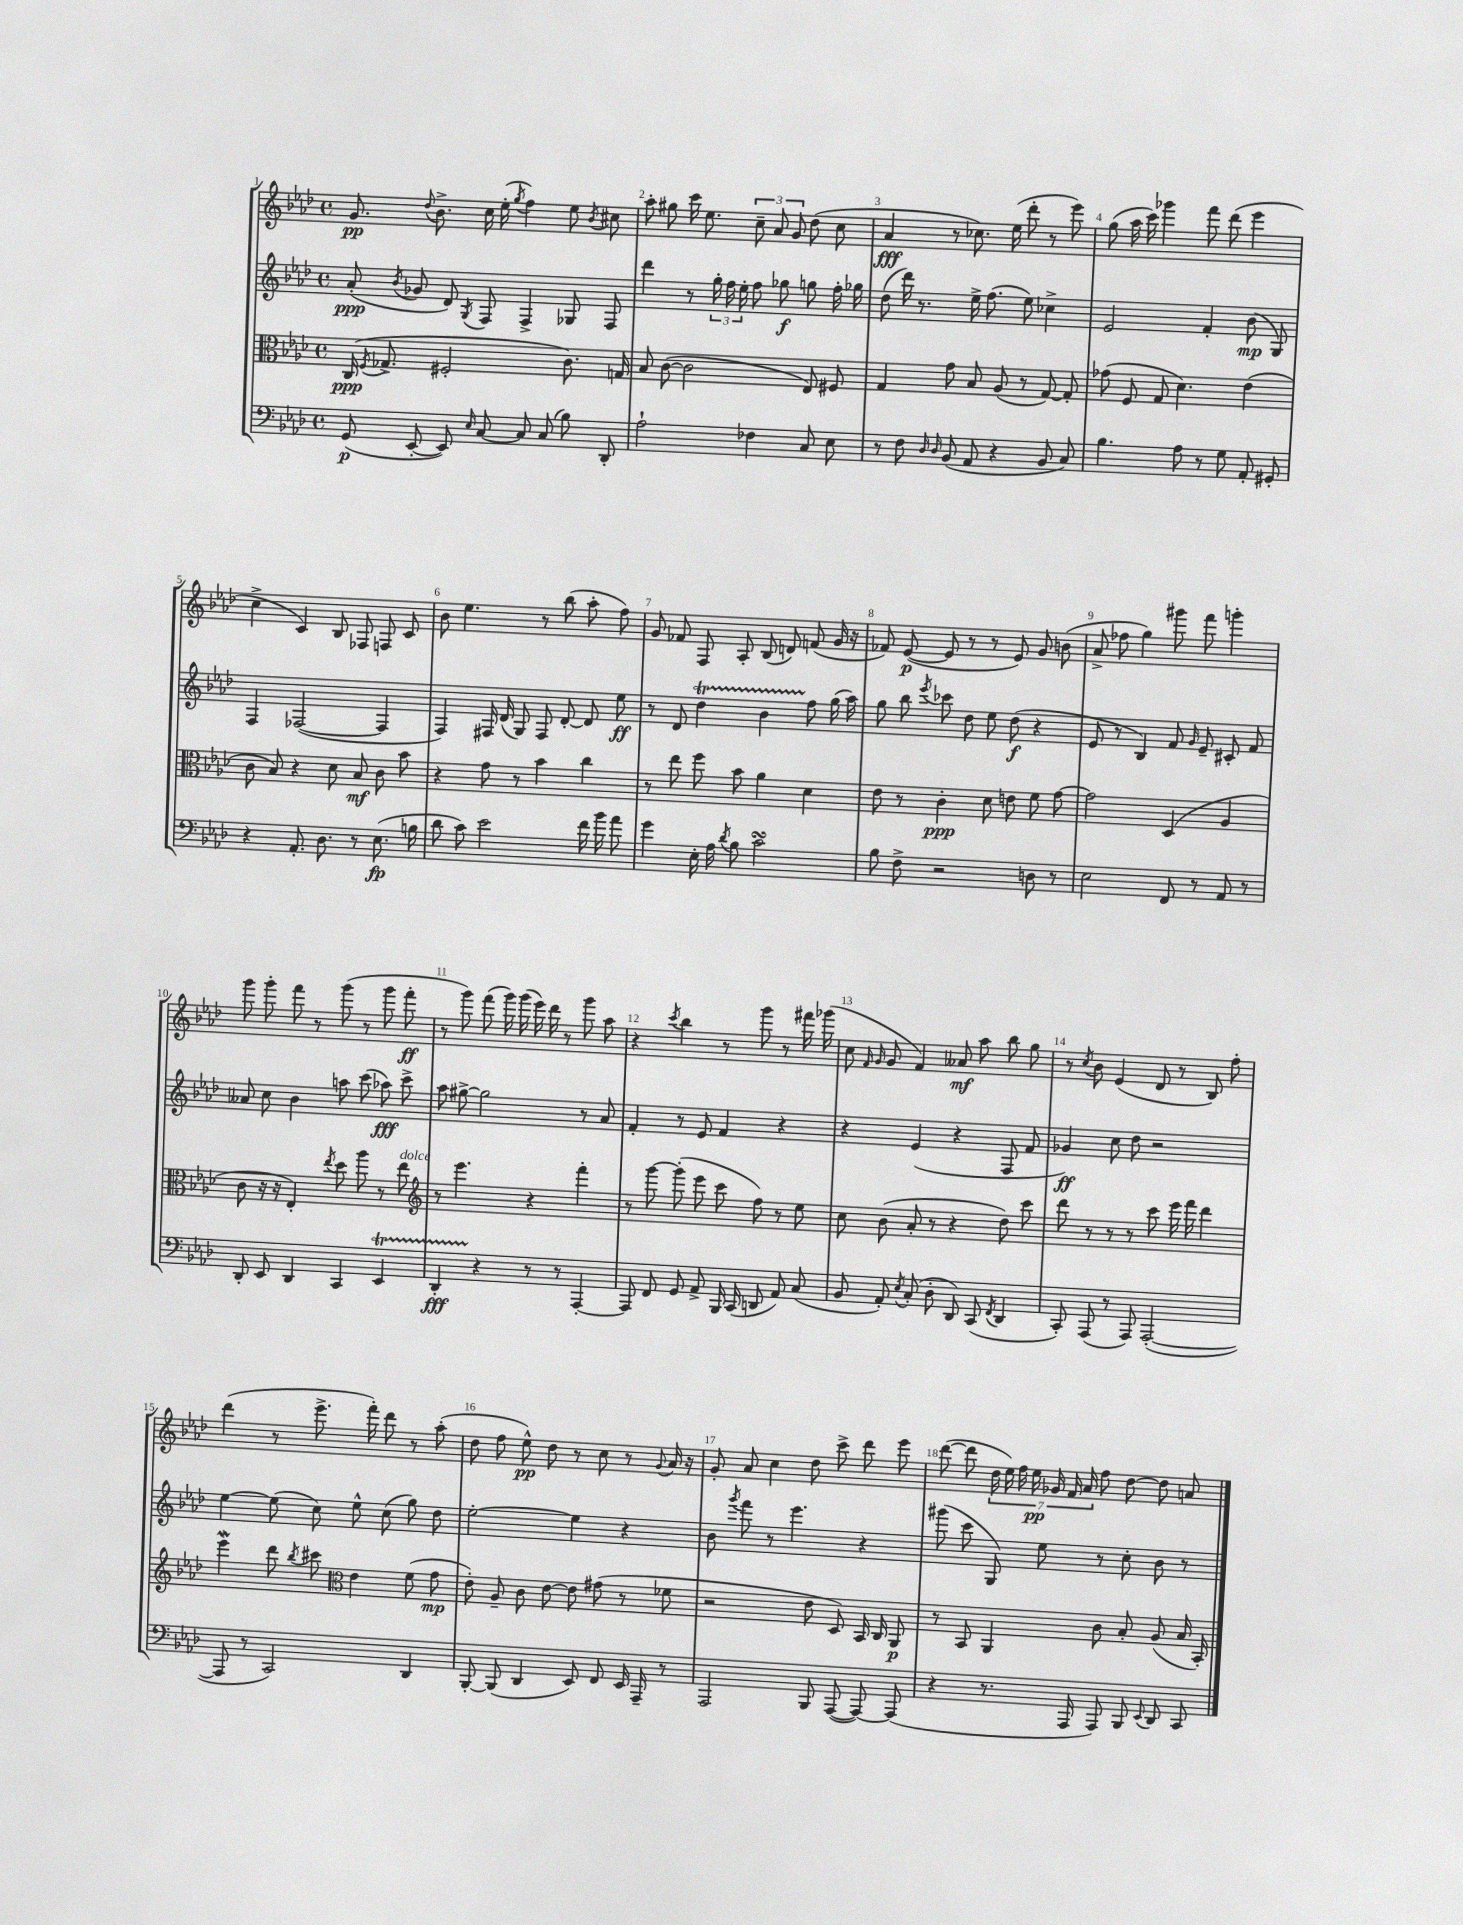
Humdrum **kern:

**kern	**dynam	**kern	**dynam	**kern	**dynam	**kern	**dynam
*part4	*part4	*part3	*part3	*part2	*part2	*part1	*part1
*staff4	*staff4	*staff3	*staff3	*staff2	*staff2	*staff1	*staff1
*clefF4	*	*clefC3	*	*clefG2	*	*clefG2	*
*k[b-e-a-d-]	*	*k[b-e-a-d-]	*	*k[b-e-a-d-]	*	*k[b-e-a-d-]	*
*M4/4	*	*M4/4	*	*M4/4	*	*M4/4	*
*met(c)	*	*met(c)	*	*met(c)	*	*met(c)	*
=1	=1	=1	=1	=1	=1	=1	=1
(8GG/	p	(16C/	ppp	(8a-'/	ppp	8.g/	pp
.	.	8qF/	.	.	.	.	.
.	.	8.G-X^/	.	.	.	.	.
.	.	.	.	8qb-/	.	.	.
[8EE-'/	.	.	.	8g-X/	.	.	.
.	.	.	.	.	.	8qqdd-/	.
.	.	.	.	.	.	8.b-^\	.
8EE-/])	.	2F#X'/	.	8d-/)	.	.	.
16qqE-/	.	.	.	8qG/	.	.	.
[8C/	.	.	.	8F/	.	16cc\	.
.	.	.	.	.	.	(16ee-'\	.
.	.	.	.	.	.	8qgg/	.
8C/]	.	.	.	4F^/	.	4ff\)	.
(8C/	.	.	.	.	.	.	.
8B-\)	.	8.c\)	.	8G-X/	.	8ee-\	.
.	.	.	.	.	.	8qb-/	.
8DD-'/	.	.	.	8F/	.	8cc#X\	.
.	.	16Gn/	.	.	.	.	.
=2	=2	=2	=2	=2	=2	=2	=2
2A-`\	.	8B-/	.	4ddd-\	.	8aa-'\	.
.	.	([8c\	.	.	.	8gg#X\	.
.	.	2c\]	.	8r	.	16ccc\	.
.	.	.	.	.	.	8.ee-\	.
.	.	.	.	24gg'\	.	.	.
.	.	.	.	24ff\	.	.	.
.	.	.	.	24ee-'\	.	.	.
4F-X\	.	.	.	8ff\	.	12cc~\	.
.	.	.	.	.	.	12a-/	.
.	.	.	.	8gg-X\	f	.	.
.	.	.	.	.	.	12g/	.
8C/	.	8E-/)	.	8ggn\	.	(8dd-\	.
8E-\	.	8F#X/	.	16ff'\	.	8cc\	.
.	.	.	.	16gg-X\	.	.	.
=3	=3	=3	=3	=3	=3	=3	=3
8r	.	4G/	.	(8dd-\	.	4a-/	fff
8F\	.	.	.	16ddd-\)	.	.	.
.	.	.	.	8.r	.	.	.
16qqD-/	.	.	.	.	.	.	.
16qqD-/	.	.	.	.	.	.	.
(8BB-/	.	8g\	.	.	.	8r	.
8AA-/	.	8B-/	.	16ee-^\	.	8.cc-X\)	.
.	.	.	.	(8.ff\	.	.	.
4r	.	(8A-/	.	.	.	.	.
.	.	.	.	.	.	(16ee-\	.
.	.	8r	.	8ee-\)	.	8ddd-'\	.
8BB-/	.	[8G/)	.	4cc-X^\	.	8r	.
8C/)	.	8G'/]	.	.	.	8eee-\)	.
=4	=4	=4	=4	=4	=4	=4	=4
4.B-\	.	(8g-X\	.	2e-/	.	(8gg\	.
.	.	8F/	.	.	.	16aa-\	.
.	.	.	.	.	.	16ccc\)	.
.	.	8G/	.	.	.	4ggg-X\	.
8A-\	.	4.d-\)	.	.	.	.	.
8r	.	.	.	4f'/	.	8fff\	.
8G\	.	.	.	.	.	(8ddd-\	.
8AA-'/	.	(4e-\	.	(8b-\	mp	4eee-\	.
8GG#X'/	.	.	.	8G/)	.	.	.
!!LO:LB:g=z
=5	=5	=5	=5	=5	=5	=5	=5
4r	.	8c\	.	4F/	.	4cc^\	.
.	.	8B-/)	.	.	.	.	.
8.AA-'/	.	4r	.	([2F-X/	.	4c/)	.
8.D-\	.	.	.	.	.	.	.
.	.	8d-\	.	.	.	8B-/	.
8r	.	8B-/	mf	.	.	8F-X/	.
(8.E-\	fp	8c\	.	4F-/]	.	8Fn/	.
.	.	8b-\	.	.	.	8c/	.
16Bn\	.	.	.	.	.	.	.
=6	=6	=6	=6	=6	=6	=6	=6
8d-\	.	4r	.	4F/)	.	8b-\	.
8c\)	.	.	.	.	.	4.ee-\	.
2e-\	.	8g\	.	16F#X/	.	.	.
.	.	.	.	(16d-/	.	.	.
.	.	8r	.	8G/)	.	.	.
.	.	4b-\	.	8F#/	.	8r	.
.	.	.	.	[8d-'/	.	(8bb-\	.
16f\	.	4cc\	.	8d-/]	.	8aa-'\	.
16b-\	.	.	.	.	.	.	.
8a-\	.	.	.	8ee-\	ff	8ff\)	.
=7	=7	=7	=7	=7	=7	=7	=7
4g\	.	8r	.	8r	.	8g/	.
.	.	8ee-\	.	8d-/	.	8f-X/	.
16E-'\	.	8ff\	.	4dd-T\	.	8F/	.
16A-\	.	.	.	.	.	.	.
8qd-/	.	.	.	.	.	.	.
8B-\	.	8b-\	.	.	.	8A-'/	.
2csSsS\	.	4a-\	.	4b-TTT\	.	(8B-/	.
.	.	.	.	.	.	8dn/)	.
.	.	4d-\	.	8ff\	.	(8fn/	.
.	.	.	.	(16gg\	.	16g/	.
.	.	.	.	16aa-\)	.	16r	.
=8	=8	=8	=8	=8	=8	=8	=8
8B-\	.	8e-\	.	8gg\	.	8f-X/)	.
8F^\	.	8r	.	8bb-\	.	([8e-/	p
.	.	.	.	8qeee-/	.	.	.
2r	.	4c'\	ppp	8ccc-X\	.	8e-/]	.
.	.	.	.	8dd-\	.	8r	.
.	.	8d-\	.	8ee-\	.	8r	.
.	.	8en\	.	(8dd-\	f	8e-/)	.
8Dn\	.	8f\	.	4r	.	8g/	.
8r	.	[8g\	.	.	.	(8bn\	.
=9	=9	=9	=9	=9	=9	=9	=9
2E-\	.	2g\]	.	8e-/	.	8a-^/	.
.	.	.	.	8r	.	8ff-X\	.
.	.	.	.	4B-/)	.	4gg\)	.
8FF/	.	(4D-/	.	8f/	.	8ggg#X\	.
.	.	.	.	16qqg/	.	.	.
8r	.	.	.	8e-~/	.	8fff\	.
8AA-/	.	4A-/	.	8c#X'/	.	4gggn'\	.
8r	.	.	.	8f/	.	.	.
!!LO:LB:g=z
=10	=10	=10	=10	=10	=10	=10	=10
8DD-'/	.	8c\	.	8a--X/	.	8ggg\	.
8EE-/	.	16r	.	8cc\	.	8ggg'\	.
.	.	16r	.	.	.	.	.
4DD-/	.	4E-'/)	.	4b-\	.	8fff\	.
.	.	.	.	.	.	8r	.
.	.	8qee-/	.	.	.	.	.
4CC/	.	8dd-\	.	8aan\	.	(8ggg\	.
.	.	8aa-\	.	(8ccc\	.	8r	.
4EE-T/	.	8r	.	8aa-X\)	fff	8ggg\	.
!	!	!LO:TX:a:i:t=dolce	!	!	!	!	!
.	.	8ee-\	.	8ccc^\	.	8fff'\	ff
=11	=11	=11	=11	=11	=11	=11	=11
*	*	*clefG2	*	*	*	*	*
4DD-TTT'/	fff	8r	.	8aa-\	.	8r	.
.	.	4.eee-\	.	[8gg#X^\	.	8ggg\)	.
4r	.	.	.	2gg#\]	.	(8fff\	.
.	.	.	.	.	.	16ggg\)	.
.	.	.	.	.	.	(16ggg\	.
8r	.	4r	.	.	.	16eee-\)	.
.	.	.	.	.	.	16ddd-\	.
8r	.	.	.	.	.	8r	.
[4AAA-'/	.	4fff'\	.	8r	.	8ggg\	.
.	.	.	.	8a-/	.	8aa-\	.
=12	=12	=12	=12	=12	=12	=12	=12
8AAA-/]	.	8r	.	4f'/	.	4r	.
8FF/	.	[8ggg\	.	.	.	.	.
.	.	.	.	.	.	8qccc/	.
8GG/	.	(8ggg'\]	.	8r	.	4bb-\	.
8AA-^/	.	8eee-\	.	8e-/	.	.	.
16BBB-/	.	8ccc\	.	4f/	.	8r	.
(16CC/	.	.	.	.	.	.	.
8DDn/	.	8ff\)	.	.	.	8ggg\	.
8AA-/)	.	8r	.	4r	.	8r	.
(8C/	.	8ee-\	.	.	.	16fff#X\	.
.	.	.	.	.	.	(16ggg-X\	.
=13	=13	=13	=13	=13	=13	=13	=13
8BB-/	.	8cc\	.	4r	.	8cc\	.
.	.	.	.	.	.	16qqf/	.
.	.	.	.	.	.	16qqg/	.
8AA-'/)	.	(8b-\	.	.	.	8g/	.
8qE-/	.	.	.	.	.	.	.
(8C'/	.	8a-'/	.	(4e-/	.	4f/)	.
8D-'\	.	8r	.	.	.	.	.
8DD-/)	.	4r	.	4r	.	8a--X/	mf
(8CC/	.	.	.	.	.	8aa-\	.
8qFF/	.	.	.	.	.	.	.
4DD-/	.	8dd-\)	.	8F/	.	8bb-\	.
.	.	8ccc\	.	8f/	.	8gg\	.
=14	=14	=14	=14	=14	=14	=14	=14
8CC'/)	.	8ddd-\	.	4g-X/)	ff	8r	.
.	.	.	.	.	.	8qcc/	.
(8AAA-/	.	8r	.	.	.	8b-\	.
8r	.	8r	.	8cc\	.	(4e-/	.
8AAA-/)	.	8r	.	8dd-\	.	.	.
([2AAA-'/	.	8ccc\	.	2r	.	8d-/	.
.	.	16eee-\	.	.	.	8r	.
.	.	16fff\	.	.	.	.	.
.	.	4ddd-\	.	.	.	8B-/)	.
.	.	.	.	.	.	8ff'\	.
!!LO:LB:g=z
=15	=15	=15	=15	=15	=15	=15	=15
8AAA-/]	.	4eee-W\	.	[4ee-\	.	(4ddd-\	.
8r	.	.	.	.	.	.	.
2CC/)	.	8ddd-\	.	(8ee-\]	.	8r	.
.	.	8qbb-/	.	.	.	.	.
.	.	8ccc#X\	.	8cc\)	.	8.eee-^\	.
*	*	*clefC3	*	*	*	*	*
.	.	4e-\	.	8ee-^^\	.	.	.
.	.	.	.	.	.	16fff'\)	.
.	.	.	.	(8cc\	.	8ddd-\	.
4DD-/	.	(8f\	.	8gg\)	.	8r	.
.	.	8g\	mp	8dd-\	.	(8aa-'\	.
=16	=16	=16	=16	=16	=16	=16	=16
[8BBB-'/	.	8e-'\)	.	[2ee-'\	.	8dd-\	.
(8BBB-/]	.	8A-~/	.	.	.	8ff\	.
4DD-/	.	8c\	.	.	.	8ee-^^\)	pp
.	.	[8e-\	.	.	.	8dd-\	.
8EE-/)	.	8e-\]	.	4ee-\]	.	8r	.
8FF/	.	(8g#X\	.	.	.	8cc\	.
16EE-/	.	8r	.	4r	.	8r	.
16AAA-~/	.	.	.	.	.	.	.
.	.	.	.	.	.	8qqg/	.
8r	.	8f-X\	.	.	.	16a-/	.
.	.	.	.	.	.	16r	.
=17	=17	=17	=17	=17	=17	=17	=17
2AAA-/	.	2r	.	8b-\	.	8g'/	.
.	.	.	.	8qggg/	.	.	.
.	.	.	.	8fff\	.	8a-/	.
.	.	.	.	8r	.	4cc\	.
.	.	.	.	4.eee-\	.	.	.
8BBB-/	.	8e-\	.	.	.	8dd-\	.
([8AAA-/	.	8D-/)	.	.	.	8ccc^\	.
8AAA-/_)	.	16BB-/	.	4r	.	8ddd-\	.
.	.	16C/	.	.	.	.	.
(8AAA-/]	.	8AA-/	p	.	.	8eee-\	.
=18	=18	=18	=18	=18	=18	=18	=18
4r	.	8r	.	(8ggg#X\	.	([8ddd-\	.
.	.	8BB-/	.	8ccc\	.	8ddd-\]	.
8.r	.	4AA-/	.	8G/)	.	28dd-\	.
.	.	.	.	.	.	28ee-\)	.
.	.	.	.	.	.	28ff\	.
.	.	.	.	.	.	28ee-\	pp
.	.	.	.	8ee-\	.	.	.
.	.	.	.	.	.	28g-X/	.
.	.	.	.	.	.	28f/	.
16AAA-/	.	.	.	.	.	.	.
.	.	.	.	.	.	28a-/	.
8AAA-/)	.	8c\	.	8r	.	8ff\	.
8BBB-/	.	8B-'/	.	8cc'\	.	[8dd-\	.
8qqEE-/	.	.	.	.	.	.	.
8DD-/	.	(8A-/	.	8b-\	.	8dd-\]	.
8CC/	.	16B-/	.	8r	.	8an/	.
.	.	16BB-'/)	.	.	.	.	.
==	==	==	==	==	==	==	==
*-	*-	*-	*-	*-	*-	*-	*-
